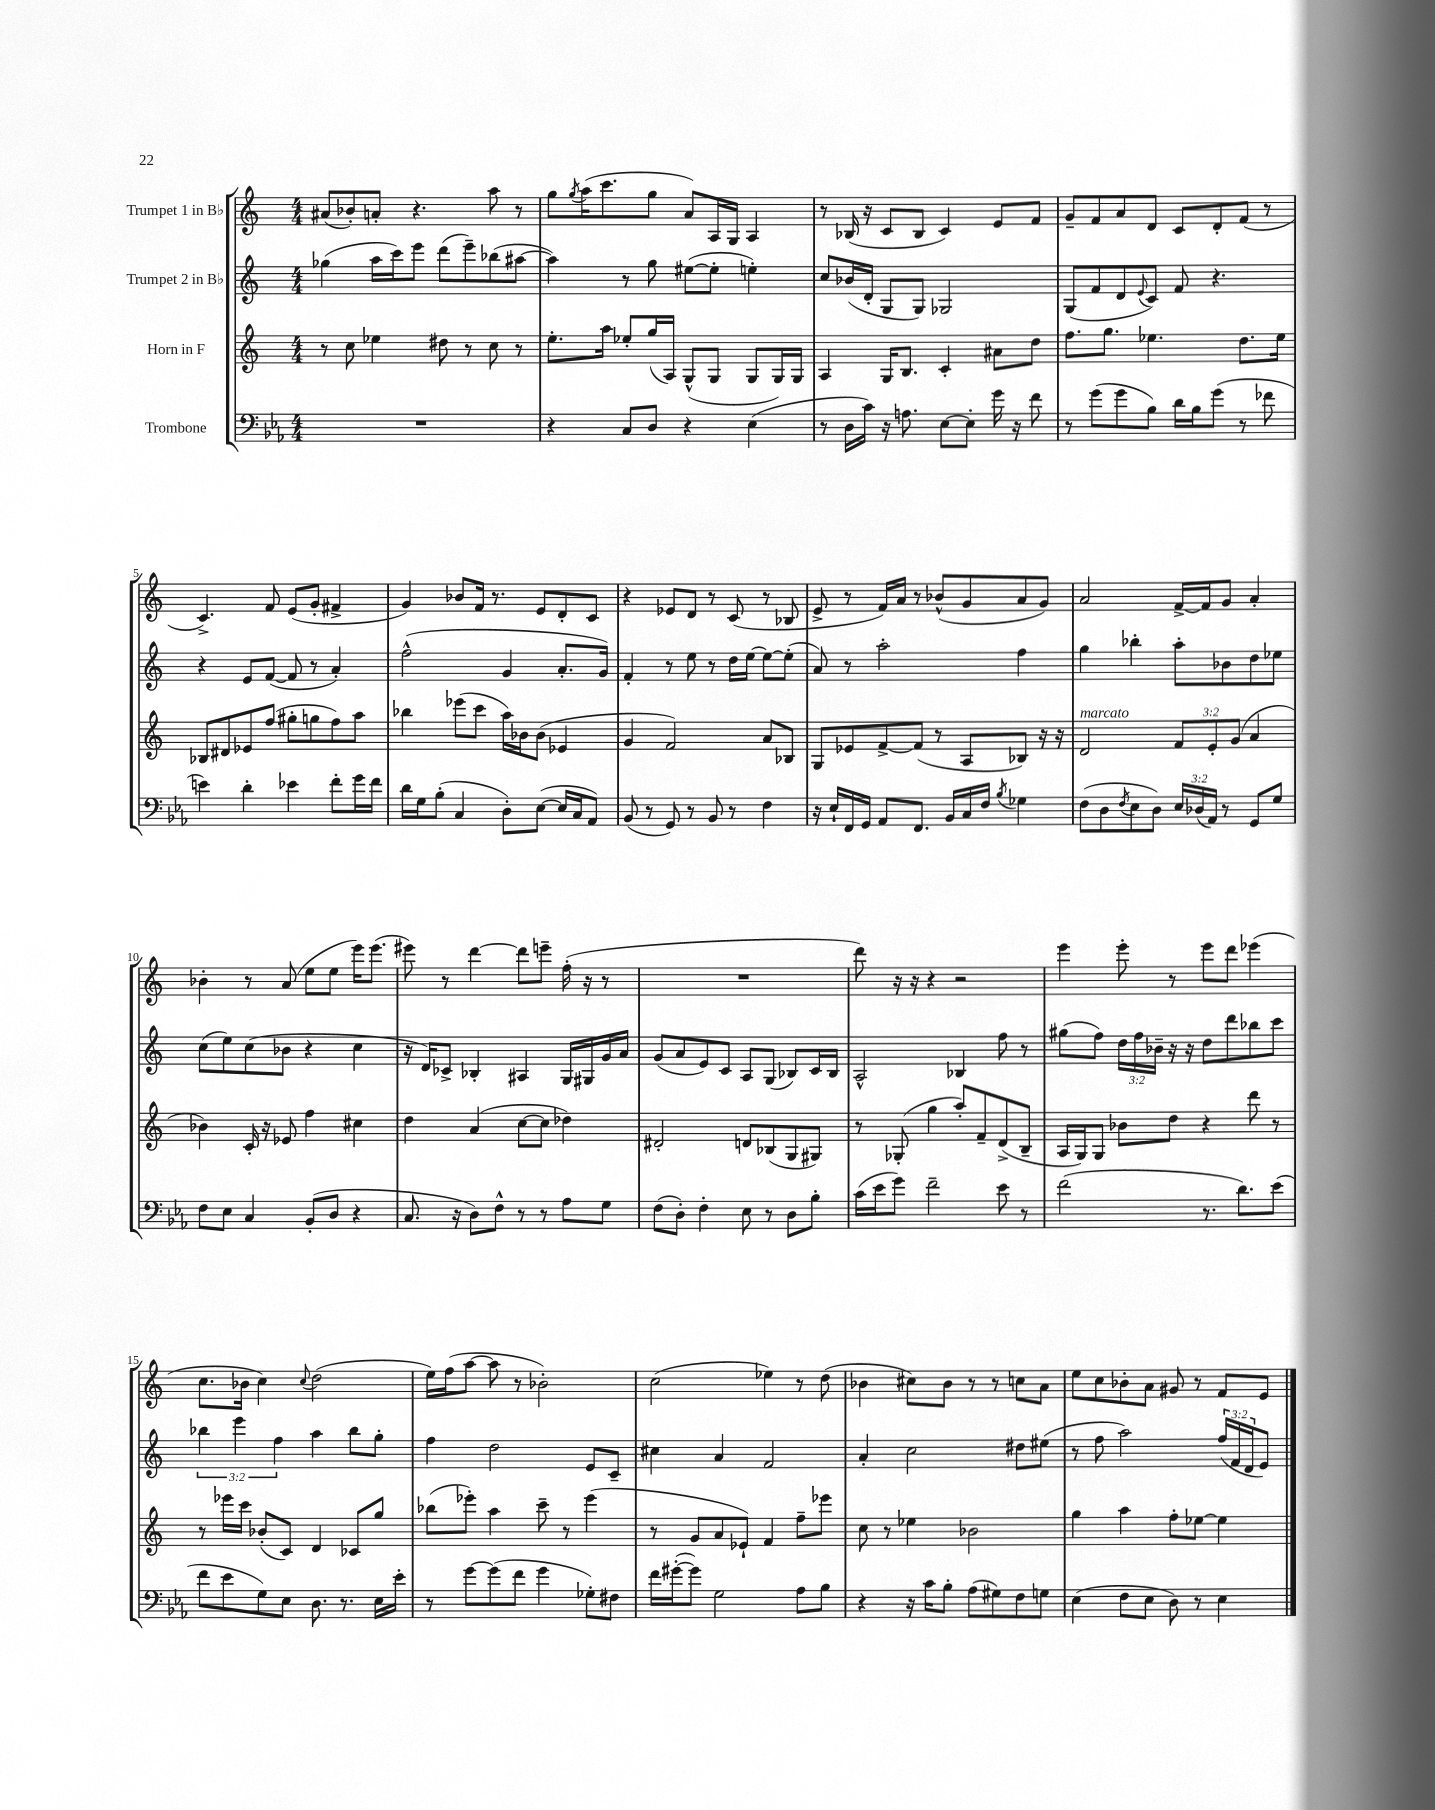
<<
\new StaffGroup <<
\new Staff = "s0" \with { instrumentName = "Trumpet 1 in Bb" } {
    \clef treble \key c \major \numericTimeSignature \time 4/4
    ais'8( bes'8-.) a'8-. r4. a''8 r8 |
    g''8 \acciaccatura { g''8 } a''16( c'''8. g''8 a'8) a16 g16 a4 |
    r8 bes16( r16 c'8 bes8 c'4) e'8 f'8 |
    g'8-- f'8 a'8 d'8 c'8 d'8-. f'8( r8 |
    c'4.->) f'8 e'8( g'8-. fis'4-> |
    g'4) bes'8 f'16 r8. e'8 d'8-. c'8 |
    r4 ees'8 d'8 r8 c'8( r8 bes8 |
    e'8-> r8 f'16) a'16 r8 bes'8-^( g'8 a'8 g'8) |
    a'2 f'16~-> f'16 g'8 a'4-. |
    bes'4-. r8 a'8( e''8 e''8 e'''16) e'''8.( |
    eis'''8) r8 d'''4~ d'''8 e'''8-- f''16-.( r16 r8 |
    R1 |
    d'''8) r16 r16 r4 r2 |
    e'''4 e'''8-. r8 e'''8 d'''8 ees'''4( |
    c''8. bes'16 c''4) \appoggiatura { c''8 } d''2( |
    e''16) f''16( a''8~ a''8 r8 bes'2-.) |
    c''2( ees''4) r8 d''8( |
    bes'4 cis''8) bes'8 r8 r8 c''8 a'8 |
    e''8 c''8 bes'8-. a'8 gis'8 r8 f'8 e'8 \bar "|." |
}
\new Staff = "s1" \with { instrumentName = "Trumpet 2 in Bb" } {
    \clef treble \key c \major \numericTimeSignature \time 4/4 \override Staff.TupletNumber.text = #tuplet-number::calc-fraction-text
    ges''4( a''16 c'''16) e'''8 d'''8( e'''8--) bes''8( ais''8~ |
    ais''4) r8 g''8 eis''8~( eis''8-. e''4-.) |
    c''8 bes'16( d'16-. g8 g8) ges2 |
    g8( f'8 d'8 \appoggiatura { e'8 } c'8) f'8 r4. |
    r4 e'8 f'8~( f'8 r8 a'4-.) |
    f''2-^( g'4 a'8.-. g'16) |
    f'4-. r8 e''8 r8 d''16 e''16~ e''8~ e''8-.( |
    a'8) r8 a''2-. f''4 |
    g''4 bes''4-. a''8-. bes'8 d''8 ees''8 |
    c''8( e''8) c''8( bes'8 r4 c''4 |
    r16 d'16) ces'8-> bes4-. ais4 g16 gis16 g'16 a'16 |
    g'8( a'8 e'8) c'8 a8 g8( bes8) c'16 bes16 |
    a2-^ bes4 f''8 r8 |
    gis''8( f''8) \tuplet 3/2 { d''16 f''16 bes'16-- } r16 r16 d''8 d'''8 bes''8 c'''8 |
    \tuplet 3/2 { bes''4 e'''4 f''4 } a''4 bes''8 g''8-. |
    f''4 d''2 e'8 c'8-- |
    cis''4 a'4 f'2 |
    a'4-. c''2 dis''8 eis''8( |
    r8 f''8 a''2) \tuplet 3/2 { f''16( f'16 d'16 } e'8) \bar "|." |
}
\new Staff = "s2" \with { instrumentName = "Horn in F" } {
    \clef treble \key c \major \numericTimeSignature \time 4/4 \override Staff.TupletNumber.text = #tuplet-number::calc-fraction-text
    r8 c''8 ees''4 dis''8 r8 c''8 r8 |
    e''8.-. a''16 ees''8-. g''16( a16) g8-^( g8 g8 g16) g16 |
    a4 g16 b8. c'4-. ais'8 d''8 |
    f''8. g''8. ees''4. d''8. ees''16 |
    bes8 dis'8 ees'8 f''8( gis''8-. g''8 f''8) a''8 |
    bes''4 ees'''8( c'''8 a''16) bes'16 bes'8( ees'4 |
    g'4 f'2) a'8 bes8 |
    g8 ees'8 f'8~-> f'8( r8 a8 bes8) r16 r16 |
    d'2^\markup { \italic "marcato" } \tuplet 3/2 { f'8 e'8-. g'8( } a'4 |
    bes'4) c'16-. r16 ees'8 f''4 cis''4 |
    d''4 a'4( c''8~ c''8 des''4) |
    dis'2-. d'8 bes8( g8 gis8) |
    r8 ges8-.( g''4 a''8-.) f'8-- d'8->( b8-- |
    a16 g16) g8 bes'8 d''8 r4 d'''8 r8 |
    r8 ees'''16 c'''16 bes'8-.( c'8) d'4 ces'8 g''8 |
    bes''8( ees'''8-.) a''4 c'''8-- r8 ees'''4( |
    r8 g'8 a'8 ees'8-!) f'4 f''8-- ees'''8 |
    c''8 r8 ees''4 bes'2 |
    g''4 a''4 f''8-. ees''8~ ees''4 \bar "|." |
}
\new Staff = "s3" \with { instrumentName = "Trombone" } {
    \clef bass \key ees \major \numericTimeSignature \time 4/4 \override Staff.TupletNumber.text = #tuplet-number::calc-fraction-text
    R1 |
    r4 c8 d8 r4 ees4( |
    r8 d16 c'16) r16 a8. ees8~ ees8-. g'16 r16 f'8 |
    r8 g'8( g'8 bes8) d'16 bes16 g'8( r8 fes'8 |
    e'4) d'4-. ees'4 f'8-. g'16 f'16 |
    d'16 g16 bes8-.( c4 d8-.) ees8~( ees16 c16 aes,8) |
    bes,8( r8 g,8) r8 bes,8 r8 f4 |
    r16 ees16-! f,16 g,16 aes,8 f,8. bes,16 c16 f16 \acciaccatura { bes8 } ges4 |
    f8( d8 \acciaccatura { f8 } ees8 d8) \tuplet 3/2 { ees16 des16( aes,16) } r8 g,8 g8 |
    f8 ees8 c4 bes,8-.( d8 r4 |
    c8. r16 d8) f8-^ r8 r8 aes8 g8 |
    f8( d8-.) f4-. ees8 r8 d8 bes8-. |
    c'16( ees'16 g'8) f'2-- ees'8 r8 |
    f'2( r8. d'8.) ees'8( |
    f'8 ees'8 g8) ees8 d8. r8. ees16 ees'16-. |
    r8 g'8~ g'8( f'8 g'4 ges8-.) fis8 |
    f'16 gis'16~-.( gis'8) g2 aes8 bes8 |
    r4 r16 c'16 bes8-. aes8( gis8) f8 g8 |
    ees4( f8 ees8 d8) r8 ees4 \bar "|." |
}
>>
>>
